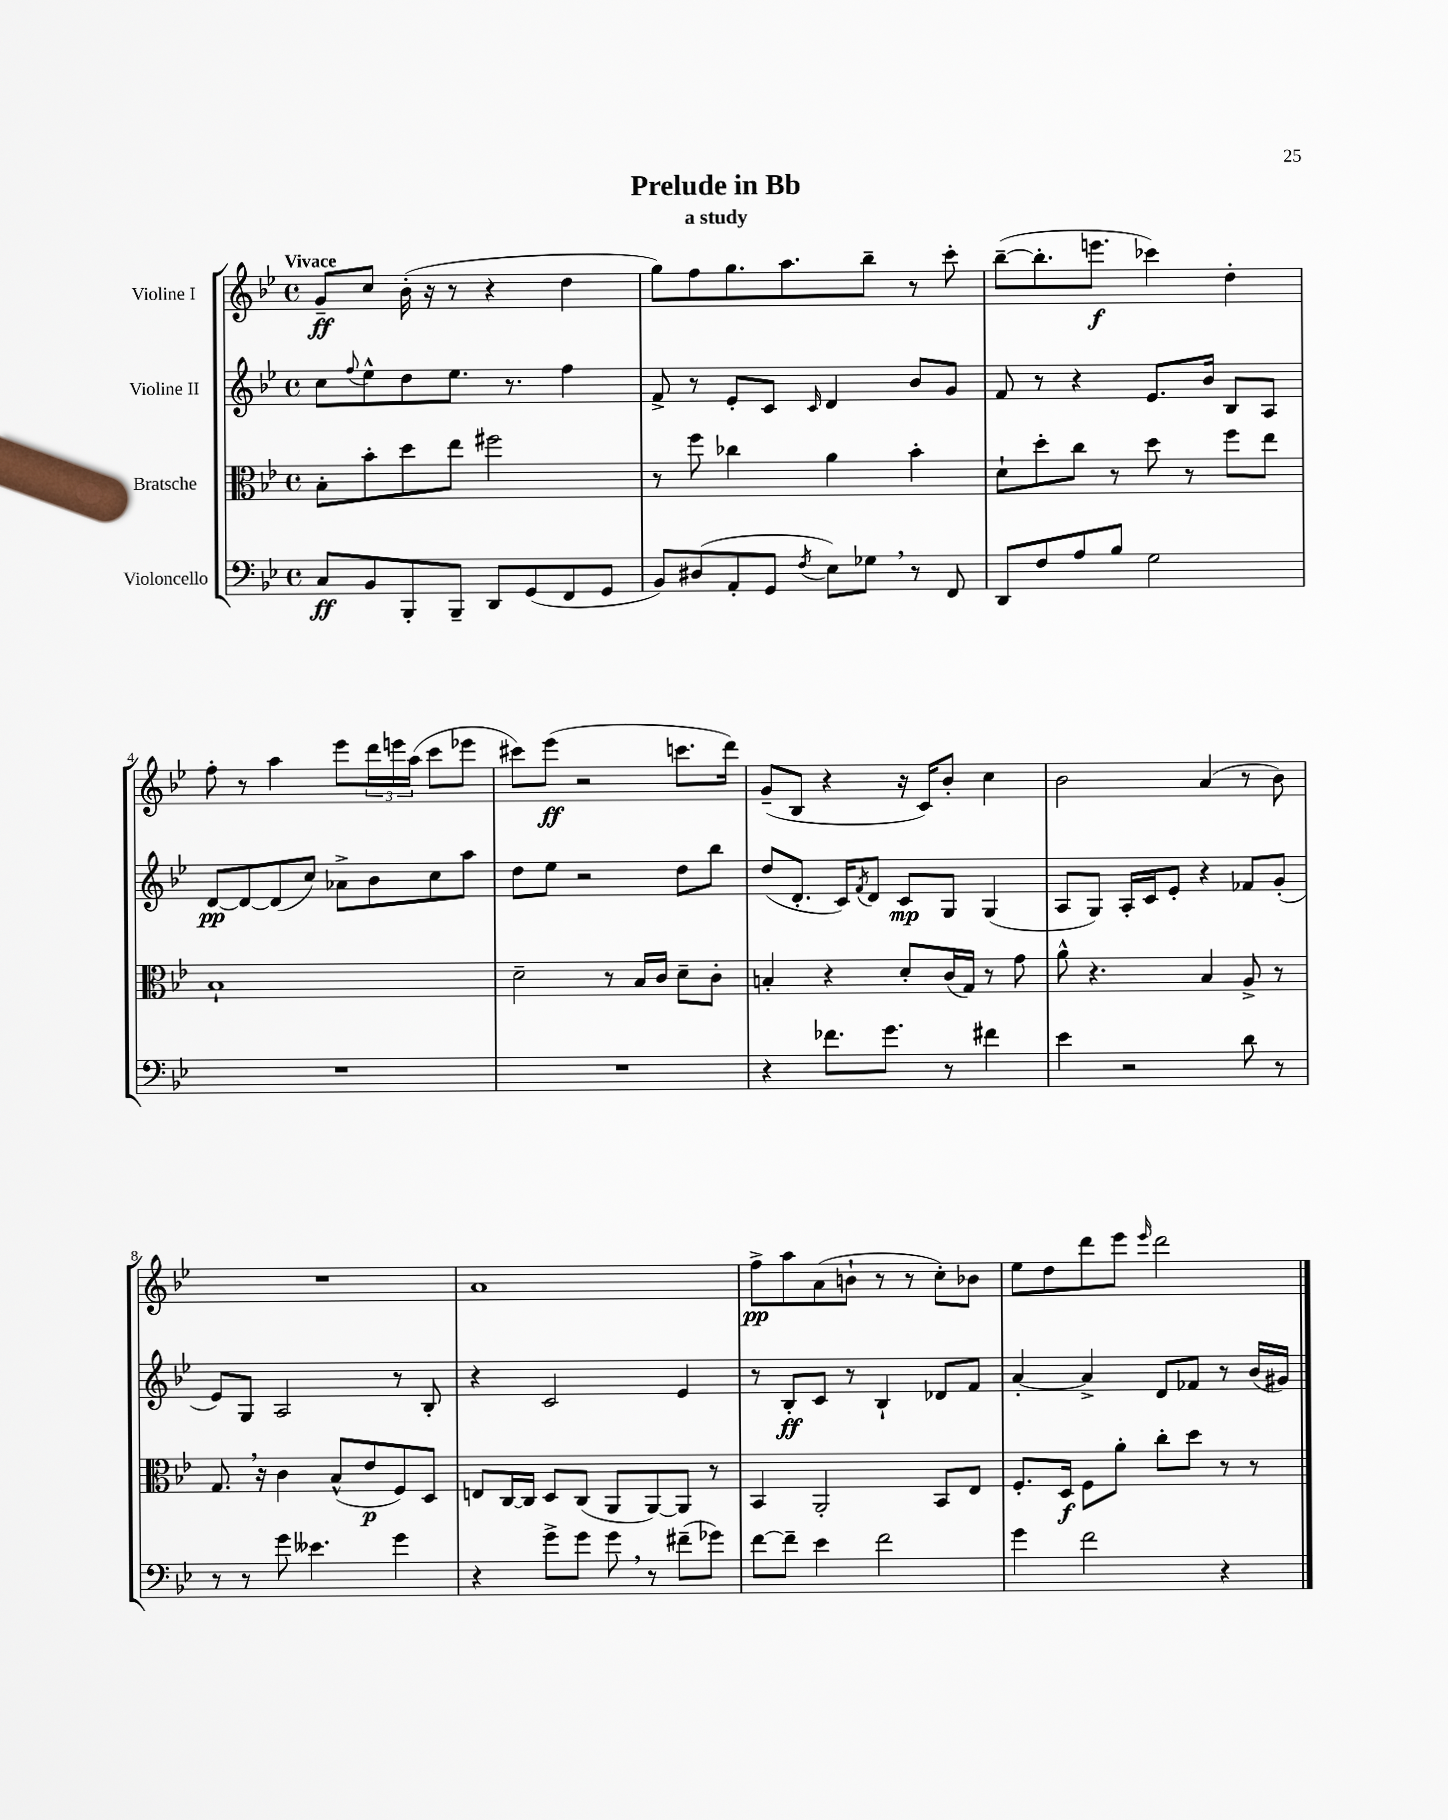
\header { title = "Prelude in Bb" subtitle = "a study" }
<<
\new StaffGroup <<
\new Staff = "s0" \with { instrumentName = "Violine I" } {
    \clef treble \key bes \major \defaultTimeSignature \time 4/4 \tempo "Vivace"
    g'8--\ff c''8 bes'16-.( r16 r8 r4 d''4 |
    g''8) f''8 g''8. a''8. bes''8-- r8 c'''8-. |
    bes''8~--( bes''8.-. e'''8.\f ces'''4) d''4-. |
    f''8-. r8 a''4 ees'''8 \tuplet 3/2 { d'''16 e'''16 a''16( } c'''8 ees'''8 |
    cis'''8) ees'''8\ff( r2 c'''8. d'''16) |
    g'8--( bes8 r4 r16 c'16) bes'8-. c''4 |
    bes'2 a'4( r8 bes'8) |
    R1 |
    a'1 |
    f''8->\pp a''8 a'8( b'8-! r8 r8 c''8-.) bes'8 |
    ees''8 d''8 d'''8 ees'''8 \grace { ees'''16 } d'''2 \bar "|." |
}
\new Staff = "s1" \with { instrumentName = "Violine II" } {
    \clef treble \key bes \major \defaultTimeSignature \time 4/4
    c''8 \appoggiatura { f''8 } ees''8-^ d''8 ees''8. r8. f''4 |
    f'8-> r8 ees'8-. c'8 \grace { c'16 } d'4 bes'8 g'8 |
    f'8 r8 r4 ees'8. bes'16 bes8 a8 |
    d'8~\pp d'8~ d'8( c''8) aes'8-> bes'8 c''8 a''8 |
    d''8 ees''8 r2 d''8 bes''8 |
    d''8( d'8.-. c'16) \acciaccatura { f'8 } d'8 c'8\mp g8 g4( |
    a8 g8) a16-. c'16 ees'8-. r4 fes'8 g'8-.( |
    ees'8) g8 a2 r8 bes8-. |
    r4 c'2 ees'4 |
    r8 bes8-.\ff c'8 r8 bes4-! des'8 f'8 |
    a'4~-. a'4-> d'8 fes'8 r8 bes'16( gis'16) \bar "|." |
}
\new Staff = "s2" \with { instrumentName = "Bratsche" } {
    \clef alto \key bes \major \defaultTimeSignature \time 4/4
    bes8-. bes'8-. d''8 ees''8 fis''2 |
    r8 f''8 ces''4 a'4 bes'4-. |
    d'8-! d''8-. c''8 r8 d''8 r8 f''8 ees''8 |
    bes1-! |
    d'2-- r8 bes16 c'16 d'8-- c'8-. |
    b4-. r4 d'8-. c'16( g16) r8 g'8 |
    a'8-^ r4. bes4 a8-> r8 |
    g8. \breathe r16 c'4 bes8-^( ees'8\p f8) d8 |
    e8 c16~ c16 d8 c8( a,8 a,8~) a,8 r8 |
    bes,4 a,2-. bes,8 ees8 |
    f8.-. d16\f f8 a'8-. c''8-. d''8 r8 r8 \bar "|." |
}
\new Staff = "s3" \with { instrumentName = "Violoncello" } {
    \clef bass \key bes \major \defaultTimeSignature \time 4/4
    c8\ff bes,8 bes,,8-. bes,,8-- d,8 g,8( f,8 g,8 |
    bes,8) dis8( a,8-. g,8 \acciaccatura { f8 } ees8) ges8 \breathe r8 f,8 |
    d,8 f8 a8 bes8 g2 |
    R1 |
    R1 |
    r4 fes'8. g'8. r8 fis'4 |
    ees'4 r2 d'8 r8 |
    r8 r8 g'8 eeses'4. g'4 |
    r4 g'8-> g'8 g'8 \breathe r8 fis'8--( ges'8) |
    f'8~ f'8-- ees'4 f'2 |
    g'4 f'2 r4 \bar "|." |
}
>>
>>
